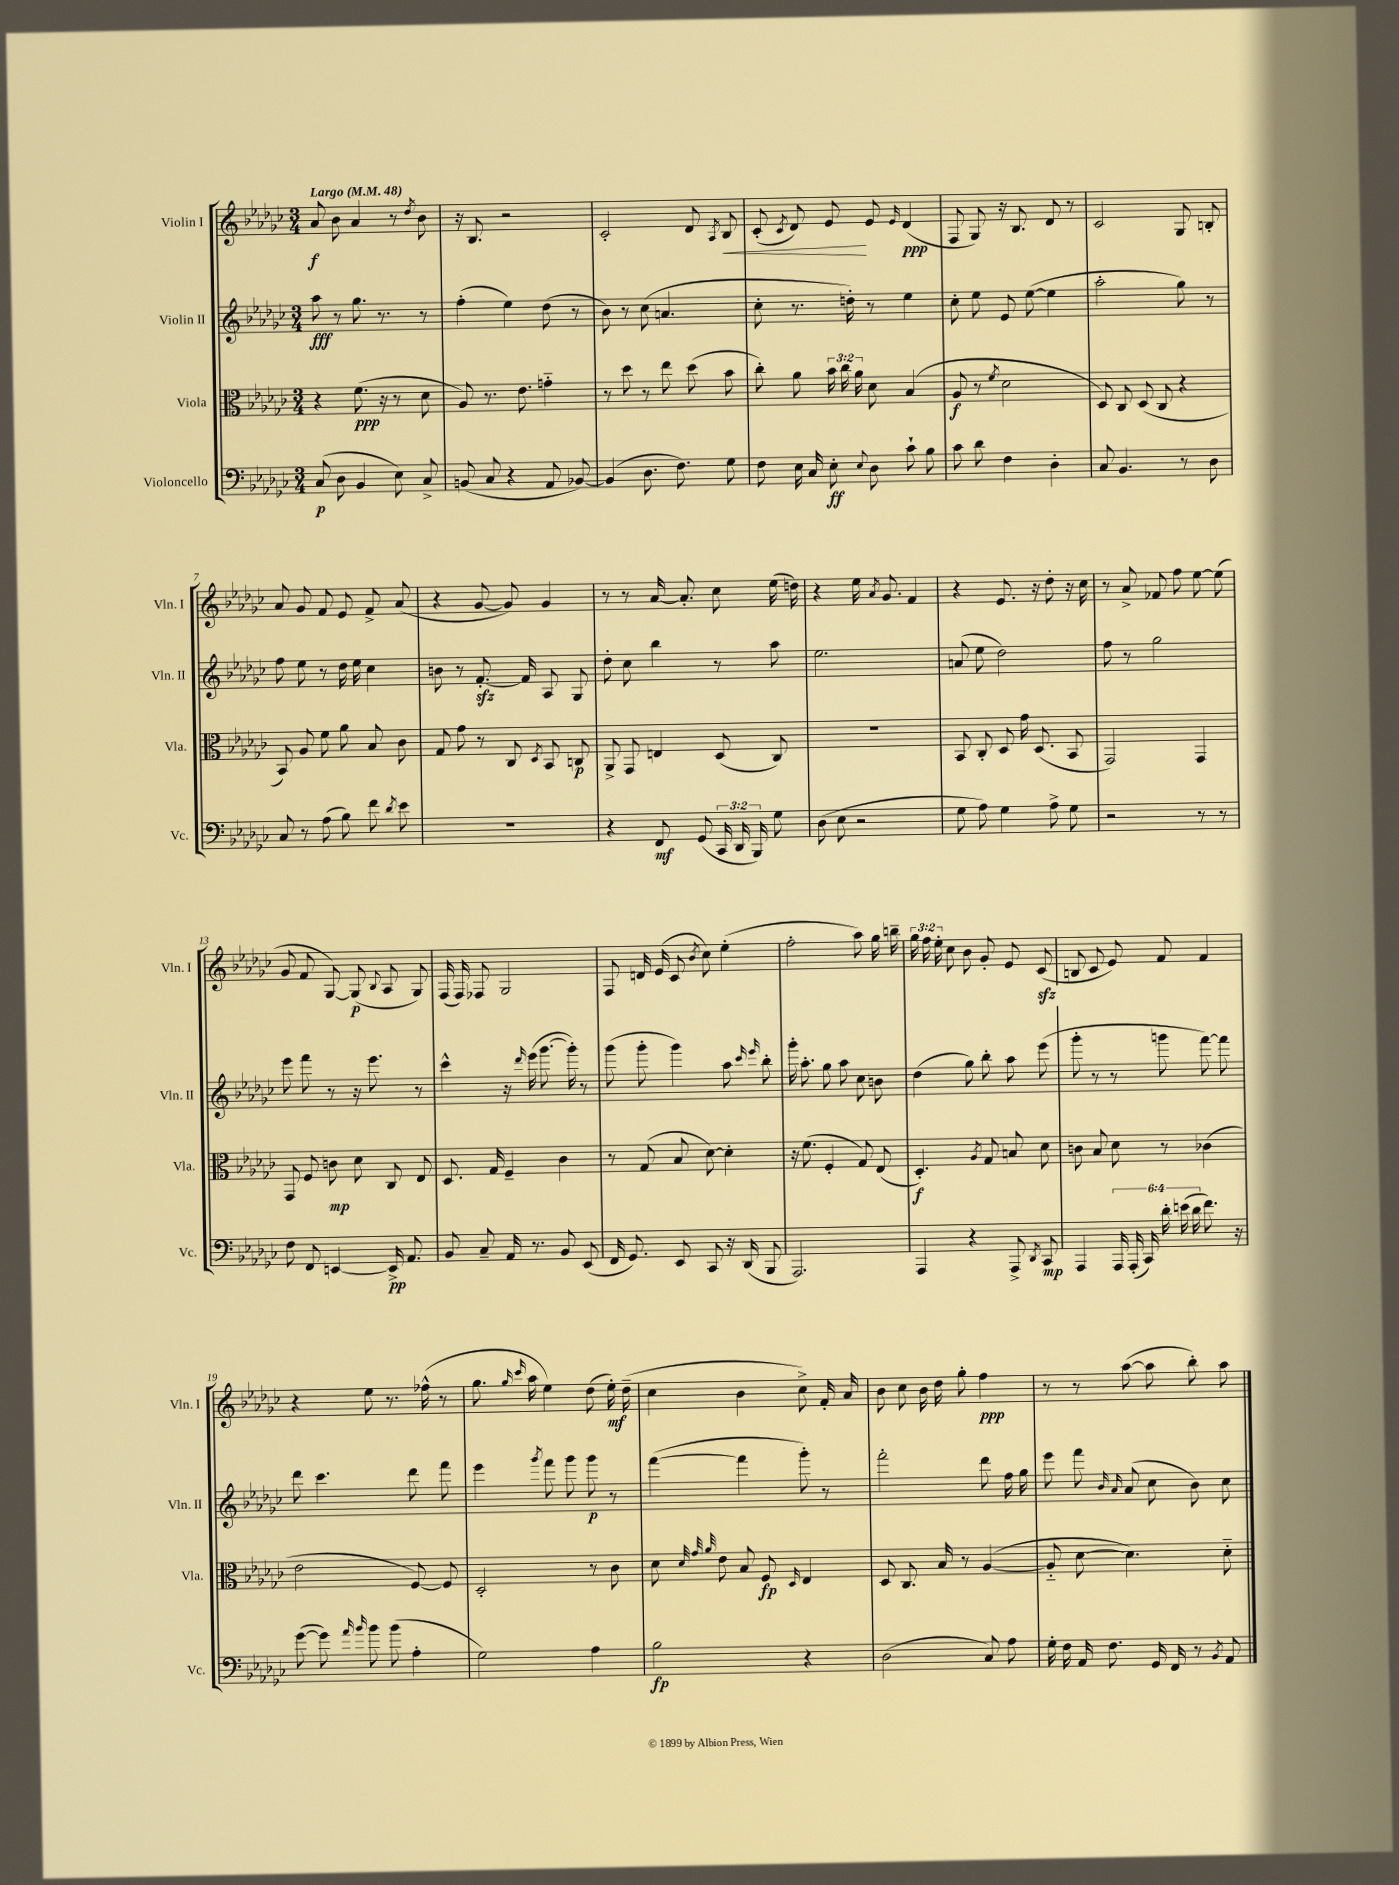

**kern	**dynam	**kern	**dynam	**kern	**dynam	**kern	**dynam
*part4	*part4	*part3	*part3	*part2	*part2	*part1	*part1
*staff4	*staff4	*staff3	*staff3	*staff2	*staff2	*staff1	*staff1
*I"Violoncello	*	*I"Viola	*	*I"Violin II	*	*I"Violin I	*
*I'Vc.	*	*I'Vla.	*	*I'Vln. II	*	*I'Vln. I	*
*clefF4	*	*clefC3	*	*clefG2	*	*clefG2	*
*k[b-e-a-d-g-c-]	*	*k[b-e-a-d-g-c-]	*	*k[b-e-a-d-g-c-]	*	*k[b-e-a-d-g-c-]	*
*M3/4	*	*M3/4	*	*M3/4	*	*M3/4	*
*MM48	*	*MM48	*	*MM48	*	*MM48	*
=1	=1	=1	=1	=1	=1	=1	=1
!	!	!	!	!	!	!LO:TX:a:B:t=Largo	!
(8C-/	p	4r	.	8aa-\	fff	8a-/	f
8D-\	.	.	.	8r	.	8b-\	.
4BB-/	.	(8.f\	ppp	8.gg-\	.	4a-/	.
.	.	16r	.	8.r	.	.	.
8E-\)	.	8r	.	.	.	8r	.
.	.	.	.	.	.	8qdd-/	.
8C-^/	.	8d-\	.	8r	.	8b-\	.
=2	=2	=2	=2	=2	=2	=2	=2
(8BBn/	.	8A-/)	.	(4ff'\	.	16r	.
.	.	.	.	.	.	8.B-/	.
8C-/	.	8.r	.	.	.	.	.
4r	.	.	.	4ee-\)	.	2r	.
.	.	8.e-\	.	.	.	.	.
8AA-/	.	4gn\	.	(8dd-\	.	.	.
[8BB-X/)	.	.	.	8r	.	.	.
=3	=3	=3	=3	=3	=3	=3	=3
(4BB-/]	.	8r	.	8b-\)	.	2c-'/	.
.	.	8dd-\	.	8r	.	.	.
8.D-\	.	8r	.	(8cc-\	.	.	.
.	.	8ee-\	.	4.an/	.	.	.
8.F\)	.	.	.	.	.	.	.
.	.	(8dd-\	.	.	.	8d-/	.
.	.	.	.	.	.	8qA-/	.
!	!	!	!	!	!	!	!LO:HP:b
8G-\	.	8b-\	.	.	.	8B-/	<
=4	=4	=4	=4	=4	=4	=4	=4
8F\	.	8cc-'\)	.	8cc-'\	.	(8c-'/	.
.	.	.	.	.	.	8qc-/	.
16E-\	.	8a-\	.	8.r	.	8d-/)	.
16C-/	.	.	.	.	.	.	.
8E-'\	ff	24b-\	.	.	.	8e-/	.
.	.	24cc-\	.	.	.	.	.
.	.	.	.	16ddn'\)	.	.	.
.	.	24a-\	.	.	.	.	.
8qqE-/	.	.	.	.	.	.	.
8D-\	.	8d-\	.	8r	.	8e-/	[
.	.	.	.	.	.	16qqe-/	.
8c-`\	.	(4B-/	.	4ee-\	.	(4d-/	ppp
8B-\	.	.	.	.	.	.	.
=5	=5	=5	=5	=5	=5	=5	=5
8c-\	.	8A-/	f	8cc-'\	.	8F/	.
8d-\	.	8r	.	8ee-\	.	8G-/)	.
.	.	8qf/	.	.	.	.	.
4F\	.	2d-\	.	8e-/	.	16r	.
.	.	.	.	.	.	8.B-/	.
.	.	.	.	([8ee-\	.	.	.
4D-'\	.	.	.	4ee-\]	.	8d-/	.
.	.	.	.	.	.	8r	.
=6	=6	=6	=6	=6	=6	=6	=6
8C-/	.	8D-/)	.	2aa-'\	.	2c-/	.
4.BB-/	.	8C-/	.	.	.	.	.
.	.	(8D-/	.	.	.	.	.
.	.	8C-/	.	.	.	.	.
8r	.	4r	.	8gg-\)	.	8G-/	.
8D-\	.	.	.	8r	.	8Bn'/	.
!!LO:LB:g=z
=7	=7	=7	=7	=7	=7	=7	=7
8C-/	.	8BB-/)	.	8ff\	.	8a-/	.
8r	.	8A-/	.	8ee-\	.	8g-/	.
(8A-\	.	8f\	.	8r	.	8f/	.
8B-\)	.	8a-\	.	16dd-\	.	8e-/	.
.	.	.	.	16ee-\	.	.	.
8f\	.	8B-/	.	4cc-\	.	8f^/	.
8qd-/	.	.	.	.	.	.	.
8e-\	.	8c-\	.	.	.	(8a-/	.
=8	=8	=8	=8	=8	=8	=8	=8
2.r	.	8G-/	.	8bn\	.	4r	.
.	.	8g-\	.	8r	.	.	.
.	.	8r	.	[8.fzz'/	.	[8g-/	.
.	.	8C-/	.	.	.	8g-/])	.
.	.	.	.	16f/]	.	.	.
.	.	8qD-/	.	.	.	.	.
.	.	8BB-/	.	8A-/	.	4g-/	.
.	.	8Cn/	p	8G-/	.	.	.
=9	=9	=9	=9	=9	=9	=9	=9
4r	.	8AA-^/	.	8dd-'\	.	8r	.
.	.	8GG-/	.	8cc-\	.	8r	.
8FF/	mf	4En/	.	4bb-\	.	[16a-/	.
.	.	.	.	.	.	8.a-'/]	.
(8GG-/	.	.	.	.	.	.	.
24CC-/	.	(8D-/	.	8r	.	8cc-\	.
24DD-/	.	.	.	.	.	.	.
24BBB-/)	.	.	.	.	.	.	.
8G-\	.	8C-/)	.	8aa-\	.	(16ee-\	.
.	.	.	.	.	.	16ddn\)	.
=10	=10	=10	=10	=10	=10	=10	=10
(8D-\	.	2.r	.	2.ee-\	.	4r	.
8E-\	.	.	.	.	.	.	.
2r	.	.	.	.	.	16ee-\	.
.	.	.	.	.	.	8qa-/	.
.	.	.	.	.	.	8.g-/	.
.	.	.	.	.	.	4f/	.
=11	=11	=11	=11	=11	=11	=11	=11
8G-\	.	8BB-/	.	(8an/	.	4r	.
8A-\)	.	8C-'/	.	8ee-\	.	.	.
4G-\	.	8D-/	.	2dd-\)	.	8.e-/	.
.	.	16g-\	.	.	.	.	.
.	.	(8.D-/	.	.	.	16r	.
8A-^\	.	.	.	.	.	8dd-'\	.
8G-\	.	8BB-/	.	.	.	16r	.
.	.	.	.	.	.	16cc-\	.
=12	=12	=12	=12	=12	=12	=12	=12
2r	.	2GG-/)	.	8ff\	.	8r	.
.	.	.	.	8r	.	8a-^/	.
.	.	.	.	2gg-\	.	8f-X/	.
.	.	.	.	.	.	8ff\	.
8r	.	4GG-/	.	.	.	[8ee-\	.
8r	.	.	.	.	.	(8ee-\]	.
!!LO:LB:g=z
=13	=13	=13	=13	=13	=13	=13	=13
8F\	.	8GG-/	.	8eee-\	.	8g-/	.
8FF/	.	8F/	.	8fff\	.	8f/	.
[4EEn/	.	8cn\	mp	8r	.	[8G-/)	.
.	.	8d-\	.	16r	.	(8G-/]	p
.	.	.	.	8.eee-\	.	.	.
.	.	.	.	.	.	8qqB-/	.
16EE^/]	pp	8C-/	.	.	.	8A-/	.
8.AA-/	.	.	.	.	.	.	.
.	.	8E-/	.	8r	.	8G-/)	.
=14	=14	=14	=14	=14	=14	=14	=14
8BB-/	.	8.D-/	.	4ccc-^^\	.	(16F/	.
.	.	.	.	.	.	16F/)	.
8C-~/	.	.	.	.	.	8F-X/	.
.	.	16G-/	.	.	.	.	.
16AA-/	.	4F~/	.	16r	.	2G-/	.
.	.	.	.	16qqddd-/	.	.	.
8.r	.	.	.	(16eee-\	.	.	.
.	.	.	.	[8.ggg-\	.	.	.
8BB-/	.	4c-\	.	.	.	.	.
.	.	.	.	16ggg-'\])	.	.	.
(8EE-/	.	.	.	8r	.	.	.
=15	=15	=15	=15	=15	=15	=15	=15
16FF/	.	8r	.	(8ggg-\	.	8F/	.
8.GG-/)	.	.	.	.	.	.	.
.	.	(8G-/	.	8ggg-'\	.	16dn/	.
.	.	.	.	.	.	(16e-/	.
8EE-/	.	8B-/	.	4ggg-\)	.	8c-/	.
.	.	.	.	.	.	8qb-/	.
8CC-/	.	[8d-\)	.	.	.	8cc-\)	.
16r	.	4d-'\]	.	8aa-\	.	(4ee-'\	.
(16DD-/	.	.	.	.	.	.	.
.	.	.	.	16qqccc-/	.	.	.
.	.	.	.	16qqeee-/	.	.	.
8BBB-/	.	.	.	8bb-'\	.	.	.
=16	=16	=16	=16	=16	=16	=16	=16
2.AAA-/)	.	16r	.	16ggg-'\	.	2ff'\	.
.	.	(8.f\	.	8.aa-'\	.	.	.
.	.	4F'/	.	8gg-\	.	.	.
.	.	.	.	8aa-\	.	.	.
.	.	8G-/)	.	8cc-\	.	8aa-\)	.
.	.	(8E-/	.	8bn\	.	16gg-\	.
.	.	.	.	.	.	16bbn~\	.
=17	=17	=17	=17	=17	=17	=17	=17
4AAA-/	.	4.D-'/)	f	(4dd-\	.	24gg-\	.
.	.	.	.	.	.	24ff\	.
.	.	.	.	.	.	24ee-'\	.
.	.	.	.	.	.	8cc-\	.
4r	.	.	.	8gg-\)	.	8b-\	.
.	.	8qA-/	.	.	.	.	.
.	.	8G-/	.	8bb-'\	.	8g-'/	.
8AAA-^/	.	8Bn/	.	8aa-\	.	8e-/	.
8qDD-/	.	.	.	.	.	.	.
8CC-/	mp	8d-\	.	(8eee-\	.	(8c-zz/	.
=18	=18	=18	=18	=18	=18	=18	=18
4AAA-/	.	8cn\	.	8ggg-'\	.	8Bn/	.
.	.	8B-/	.	8r	.	8c-/	.
24AAA-/	.	8d-\	.	8r	.	8e-/)	.
(24AAA-'/	.	.	.	.	.	.	.
24CC-/)	.	.	.	.	.	.	.
24d-'\	.	8r	.	8gggn\	.	8f/	.
(24en\	.	.	.	.	.	.	.
24d-\	.	.	.	.	.	.	.
8.f\)	.	(4c-X\	.	[8fff\)	.	4f/	.
.	.	.	.	8fff\]	.	.	.
16r	.	.	.	.	.	.	.
!!LO:LB:g=z
=19	=19	=19	=19	=19	=19	=19	=19
([8g-\	.	2e-\	.	8ddd-\	.	4r	.
8g-\])	.	.	.	4.ccc-\	.	.	.
16qqa-/	.	.	.	.	.	.	.
16qqb-/	.	.	.	.	.	.	.
8b-\	.	.	.	.	.	8ee-\	.
(8b-\	.	.	.	.	.	8.r	.
4A-'\	.	[8F/)	.	8ddd-\	.	.	.
.	.	.	.	.	.	(16ff-X^^\	.
.	.	8F/]	.	8fff\	.	8r	.
=20	=20	=20	=20	=20	=20	=20	=20
2G-\)	.	2D-'/	.	4eee-\	.	8.gg-\	.
.	.	.	.	.	.	16qqgg-/	.
.	.	.	.	.	.	16qqccc-/	.
.	.	.	.	.	.	16aa-\	.
.	.	.	.	8qggg-/	.	.	.
.	.	.	.	8fff\	.	4ee-\)	.
.	.	.	.	8ggg-\	.	.	.
4A-\	.	8r	.	8ggg-\	p	(8dd-\	.
.	.	8c-\	.	8r	.	16ee-'\)	mf
.	.	.	.	.	.	(16dd-~\	.
=21	=21	=21	=21	=21	=21	=21	=21
2B-\	fp	8d-\	.	([4fff\	.	4cc-\	.
.	.	32qqd-/	.	.	.	.	.
.	.	32qqg-/	.	.	.	.	.
.	.	32qqa-/	.	.	.	.	.
.	.	8e-\	.	.	.	.	.
.	.	8B-/	.	4fff\]	.	4b-\	.
.	.	8F/	fp	.	.	.	.
.	.	16qqD-/	.	.	.	.	.
4r	.	4E-/	.	8ggg-'\)	.	8cc-^\)	.
.	.	.	.	8r	.	16f'/	.
.	.	.	.	.	.	16a-/	.
=22	=22	=22	=22	=22	=22	=22	=22
(2D-\	.	8D-/	.	2fff'\	.	8b-\	.
.	.	8.C-/	.	.	.	8cc-\	.
.	.	.	.	.	.	16b-\	.
.	.	16B-/	.	.	.	16dd-\	.
.	.	8r	.	.	.	8gg-'\	.
8C-/)	.	([4A-/	.	8ddd-\	.	4ff\	ppp
8A-\	.	.	.	16ff\	.	.	.
.	.	.	.	16gg-\	.	.	.
=23	=23	=23	=23	=23	=23	=23	=23
16G-'\	.	8A-/]	.	8eee-\	.	8r	.
16F\	.	.	.	.	.	.	.
16AA-/	.	[8d-\	.	8fff\	.	8r	.
8.F\	.	.	.	.	.	.	.
.	.	.	.	16qqb-/	.	.	.
.	.	.	.	16qqa-/	.	.	.
.	.	4.d-\])	.	(8a-/	.	([8aa-\	.
16GG-/	.	.	.	8cc-\	.	8aa-\]	.
16FF/	.	.	.	.	.	.	.
8r	.	.	.	8b-\)	.	8bb-'\)	.
8qBB-/	.	.	.	.	.	.	.
8AA-/	.	8d-\	.	8cc-\	.	8aa-\	.
==	==	==	==	==	==	==	==
*-	*-	*-	*-	*-	*-	*-	*-
